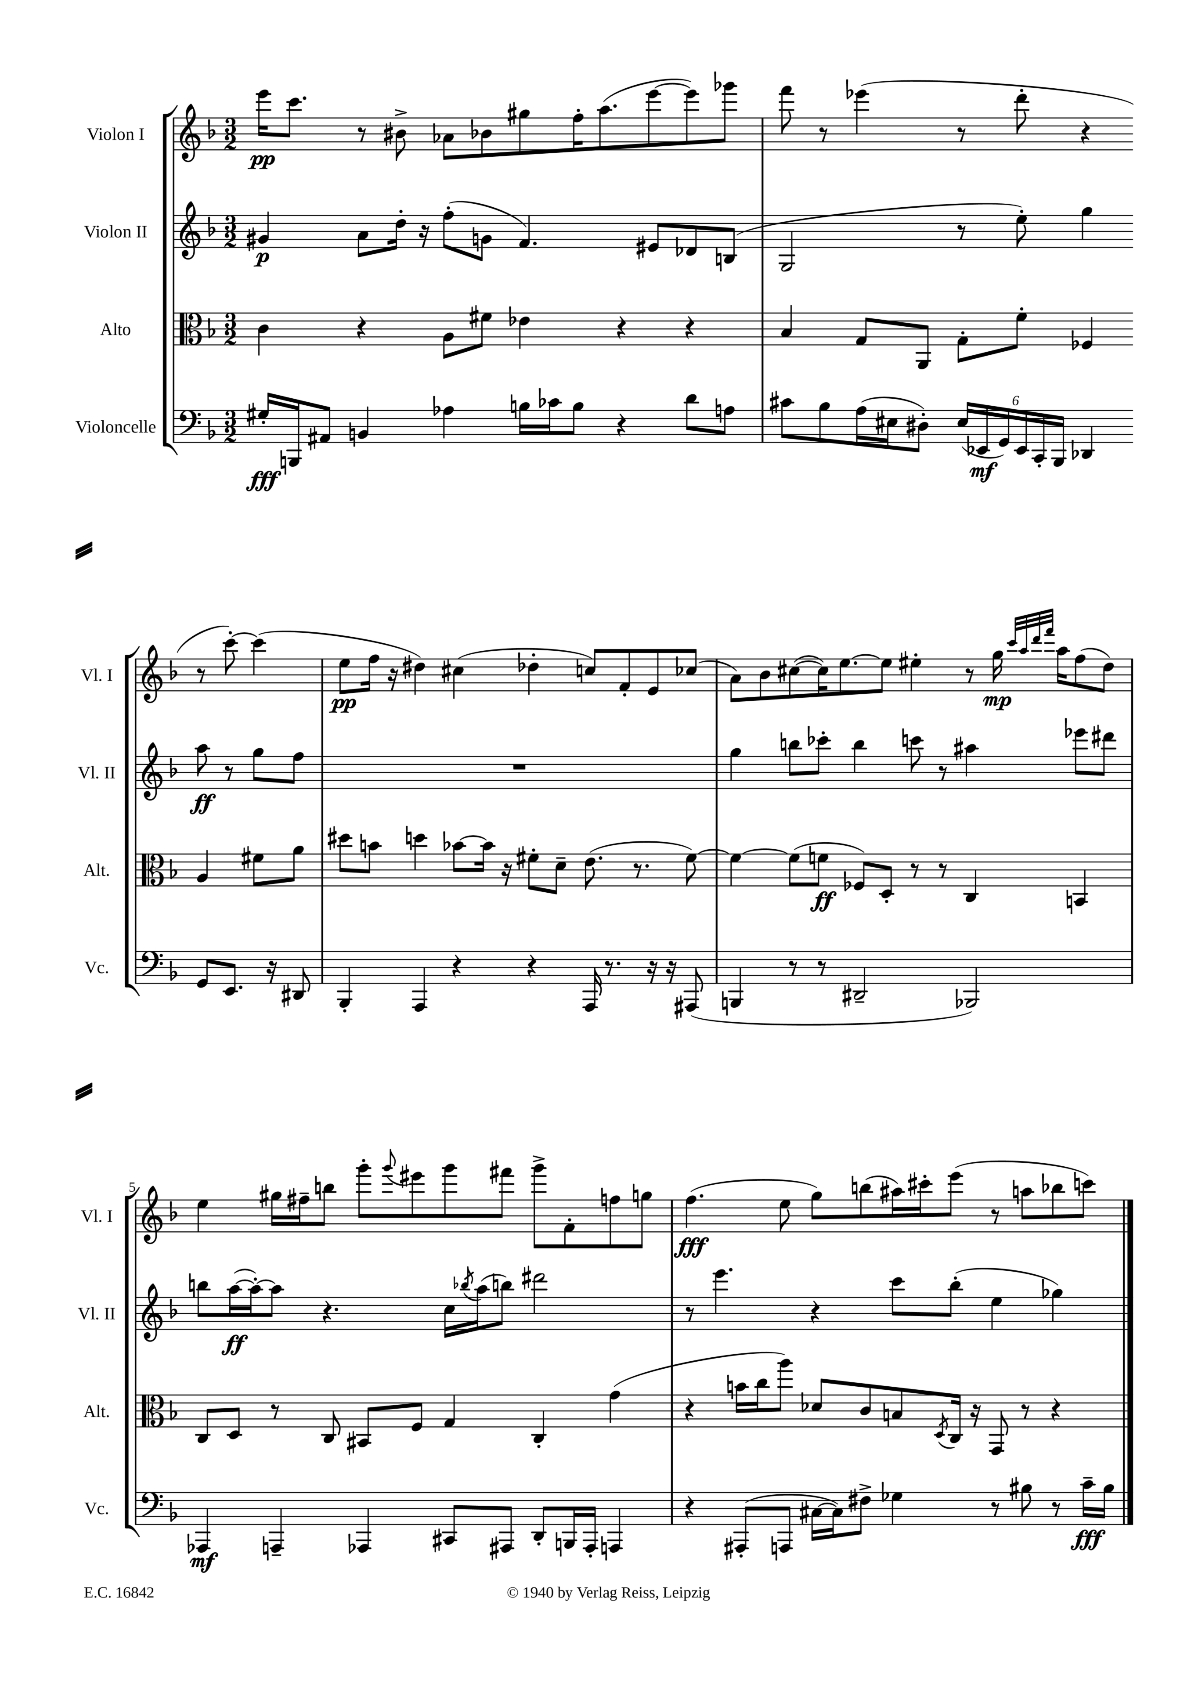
<<
\new StaffGroup <<
\new Staff = "s0" \with { instrumentName = "Violon I" shortInstrumentName = "Vl. I" } {
    \clef treble \key f \major \numericTimeSignature \time 3/2
    e'''16\pp c'''8. r8 bis'8-> aes'8 bes'8 gis''8 f''16-. a''8.( e'''8~ e'''8) ges'''8 |
    f'''8 r8 ees'''4( r8 d'''8-. r4 r8 c'''8~-.) c'''4( |
    e''8\pp f''16 r16 dis''4) cis''4( des''4-. c''8) f'8-. e'8 ces''8( |
    a'8) bes'8 cis''8~( cis''16) e''8.~ e''8 eis''4-. r8 g''16\mp \grace { c'''32 a''32 d'''32 f'''32 } a''16 f''8( d''8) |
    e''4 gis''16 fis''16-- b''8 g'''8-. \appoggiatura { g'''8 } eis'''8 g'''8 fis'''8 g'''8-> f'8-. f''8 g''8 |
    f''4.\fff( e''8 g''8) b''8( ais''16) cis'''16-. e'''8( r8 a''8 bes''8 c'''8) \bar "|." |
}
\new Staff = "s1" \with { instrumentName = "Violon II" shortInstrumentName = "Vl. II" } {
    \clef treble \key f \major \numericTimeSignature \time 3/2
    gis'4\p a'8 d''16-. r16 f''8-.( g'8 f'4.) eis'8 des'8 b8( |
    g2 r8 e''8-.) g''4 a''8\ff r8 g''8 f''8 |
    R1. |
    g''4 b''8 ces'''8-. b''4 c'''8 r8 ais''4 ees'''8 dis'''8 |
    b''8 a''16~\ff( a''16~-.) a''8 r4. c''16 \acciaccatura { bes''8 } a''16( b''8) dis'''2 |
    r8 e'''4. r4 c'''8 bes''8-.( e''4 ges''4) \bar "|." |
}
\new Staff = "s2" \with { instrumentName = "Alto" shortInstrumentName = "Alt." } {
    \clef alto \key f \major \numericTimeSignature \time 3/2
    c'4 r4 a8 fis'8 ees'4 r4 r4 |
    bes4 g8 a,8 g8-. f'8-. fes4 a4 fis'8 a'8 |
    dis''8 b'8 d''4 bes'8~ bes'16 r16 fis'8-. d'8-- e'8.( r8. fis'8~) |
    fis'4~ fis'8( f'8\ff fes8) d8-. r8 r8 c4 b,4 |
    c8 d8 r8 c8 bis,8 f8 g4 c4-. g'4( |
    r4 b'16 c''16 a''8) des'8 c'8 b8 \acciaccatura { d8 } c16 r16 g,8 r8 r4 \bar "|." |
}
\new Staff = "s3" \with { instrumentName = "Violoncelle" shortInstrumentName = "Vc." } {
    \clef bass \key f \major \numericTimeSignature \time 3/2
    gis16-.\fff b,,16 ais,8 b,4 aes4 b16 ces'16 b8 r4 d'8 a8 |
    cis'8 bes8 a16( eis16 dis8-.) \tuplet 6/4 { eis16( ees,16\mf g,16) ees,16 c,16-. bes,,16 } des,4 g,8 ees,8. r16 dis,8 |
    bes,,4-. a,,4 r4 r4 a,,16 r8. r16 r16 ais,,8( |
    b,,4 r8 r8 dis,2-- bes,,2) |
    aes,,4\mf a,,4-- aes,,4 cis,8 ais,,8 d,8-. b,,16 ais,,16-. a,,4 |
    r4 ais,,8-.( a,,8 cis16~ cis16) fis8-> ges4 r8 bis8 r8 c'16--\fff bis16 \bar "|." |
}
>>
>>
